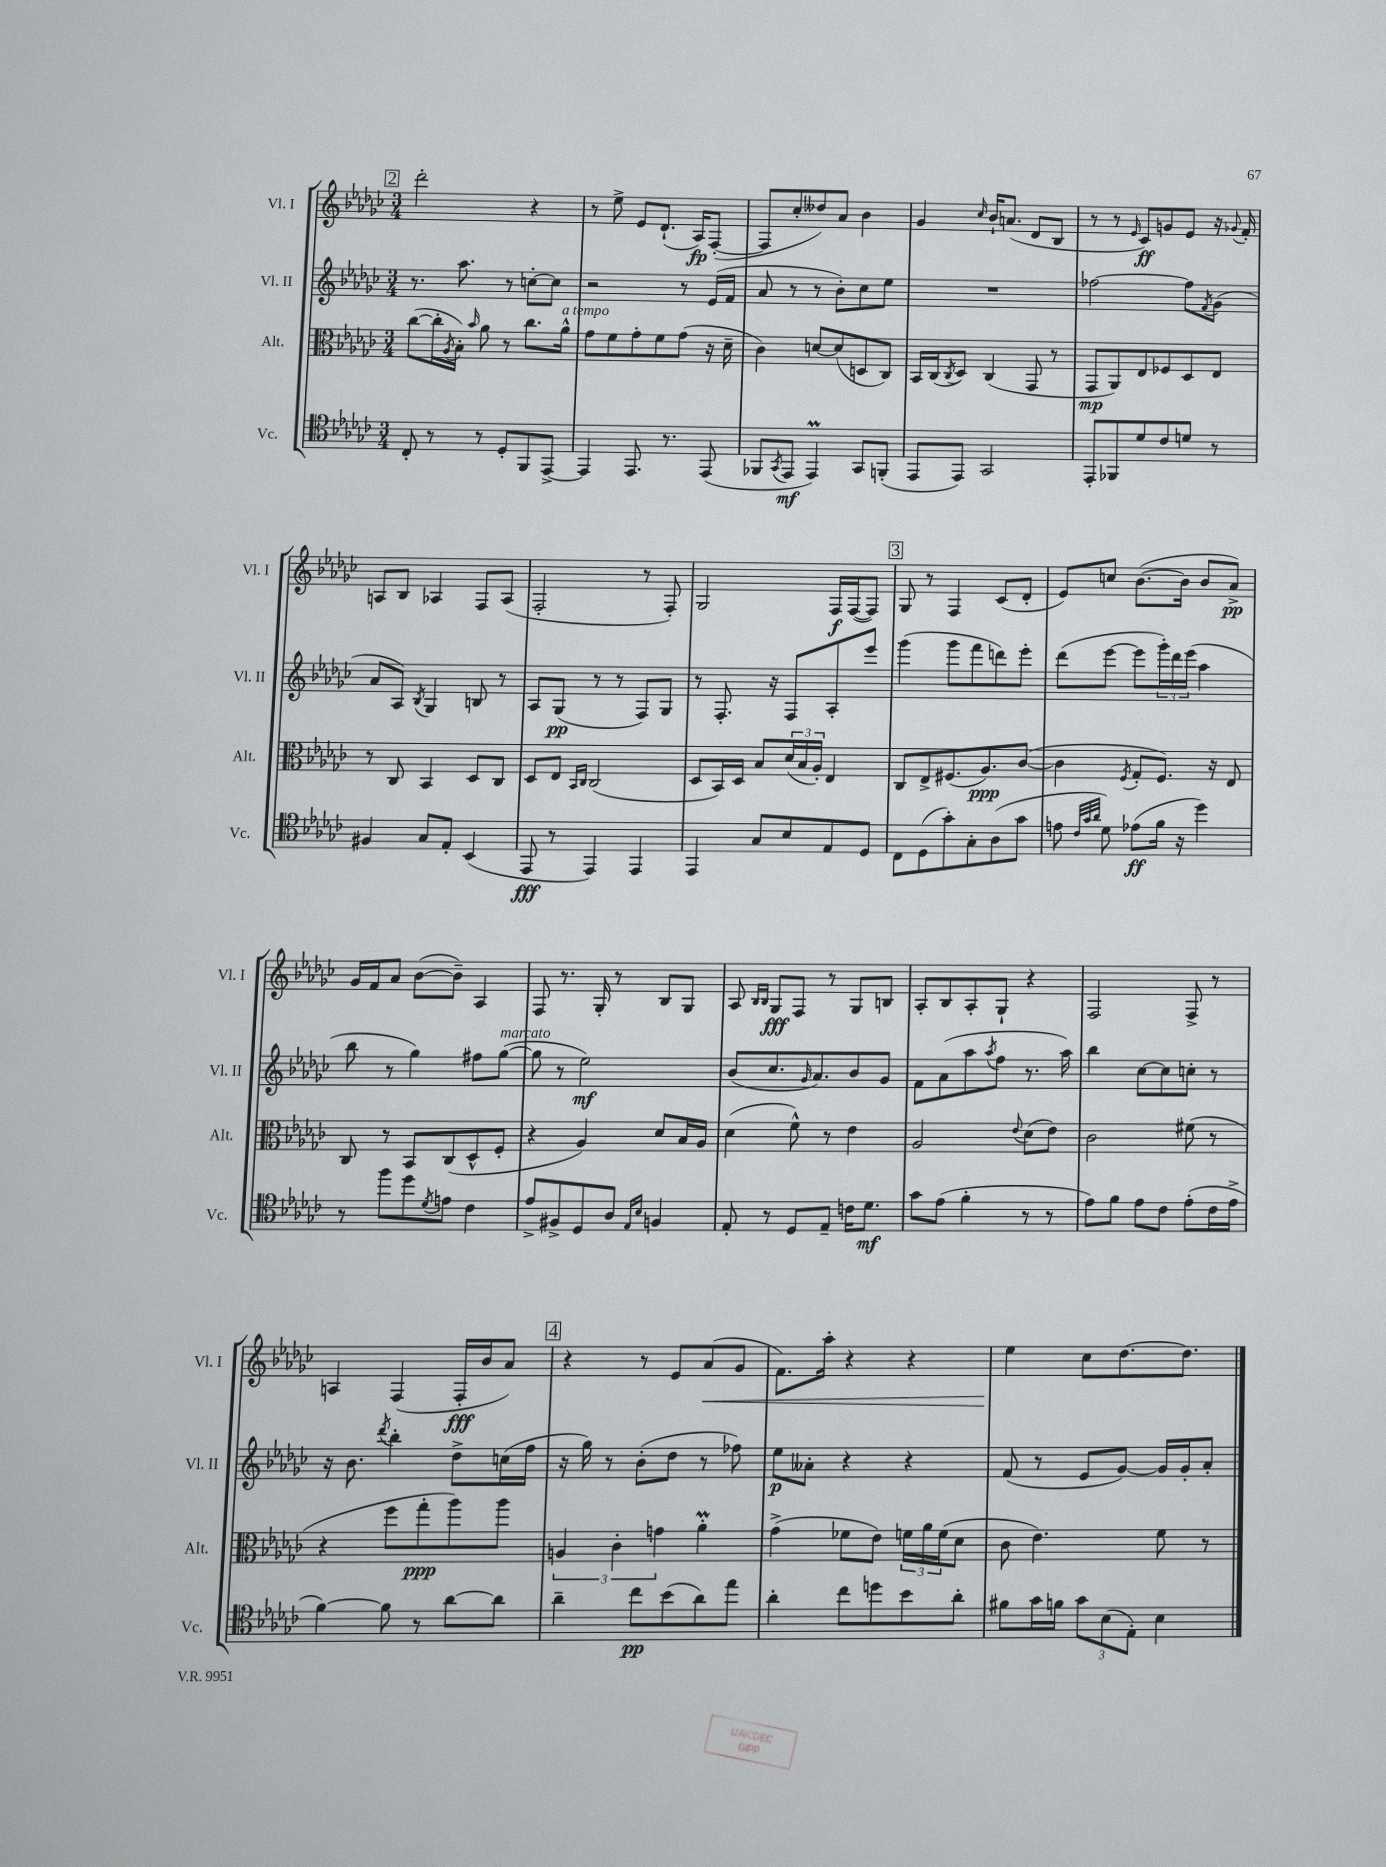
<<
\new StaffGroup <<
\new Staff = "s0" \with { instrumentName = "Vl. I" shortInstrumentName = "Vl. I" } {
    \clef treble \key ges \major \numericTimeSignature \time 3/4
    \mark \markup { \box "2" } des'''2-. r4 |
    r8 ees''8-> ees'8 des'8.-!( aes16\fp) f8~-.( |
    f8 ces''8-. deses''8) aes'8 bes'4 |
    ges'4 \grace { ces''16 } bes'16-! a'8.( des'8 bes8 |
    r8 r8 \grace { ees'16 } ces'8\ff) g'8 ees'8 r16 \appoggiatura { ges'8 } f'16-. |
    a8 bes8 aes4 f8 aes8( |
    f2-. r8 f8-.) |
    ges2 f16\f f16~( f8) |
    \mark \markup { \box "3" } ges8 r8 f4 ces'8( des'8-. |
    ees'8) c''8 bes'8.~( bes'16 bes'8 aes'8->\pp) |
    ges'16 f'16 aes'8 bes'8~( bes'8--) aes4 |
    f8 r8. ges16-. r8 bes8 ges8 |
    aes8 \grace { bes16 bes16 } ges8\fff f8 r8 ges8 b8 |
    aes8-. bes8 aes8-. ges8-! r4 |
    f2 f8-> r8 |
    a4 f4( f16-.\fff bes'16 aes'8) |
    \mark \markup { \box "4" } r4 r8 ees'8 aes'8\<( ges'8 |
    f'8.) aes''16-. r4 r4 |
    ees''4\! ces''8 des''8.~ des''8. \bar "|." |
}
\new Staff = "s1" \with { instrumentName = "Vl. II" shortInstrumentName = "Vl. II" } {
    \clef treble \key ges \major \numericTimeSignature \time 3/4
    \mark \markup { \box "2" } r8. aes''8. r8 c''8~-. c''8 |
    r2 r8 ees'16( f'16 |
    aes'8 r8 r8 bes'8-.) ces''8 ees''8 |
    R2. |
    fes''2~ fes''8 \acciaccatura { f'8 } ges'8( |
    aes'8 aes8) \acciaccatura { bes8 } ges4 b8 r8 |
    aes8 ges8\pp( r8 r8 f8) ges8 |
    r8 f8.-. r16 f8 aes8-. ees'''8 |
    \mark \markup { \box "3" } ges'''4( ges'''8 f'''8 d'''8) ees'''8-. |
    des'''8( ees'''8~ ees'''8 \tuplet 3/2 { ges'''16-.) des'''16 ees'''16( } aes''4 |
    bes''8 r8 ges''4) fis''8 ges''8~^\markup { \italic "marcato" }( |
    ges''8 r8 ees''2\mf) |
    bes'8( ces''8. \grace { ges'16 } aes'8.) bes'8 ges'8 |
    f'8 aes'8( aes''8 \acciaccatura { aes''8 } f''8 r8. aes''16) |
    bes''4 ces''8~ ces''8 c''8-. r8 |
    r16 bes'8. \acciaccatura { des'''8 } bes''4-. des''8-> c''16( f''16 |
    \mark \markup { \box "4" } r16 ges''16) r8 bes'8-.( des''8 r8 fes''8) |
    ees''8\p aeses'8-. r4 r4 |
    f'8( r8 ees'8 ges'8~) ges'16 ges'16-. aes'8-. \bar "|." |
}
\new Staff = "s2" \with { instrumentName = "Alt." shortInstrumentName = "Alt." } {
    \clef alto \key ges \major \numericTimeSignature \time 3/4
    \mark \markup { \box "2" } ces''8~( ces''16-. \acciaccatura { aes8 } bes16-.) \grace { bes'16 } aes'8 r8 ces''8. aes'16-^^\markup { \italic "a tempo" } |
    ges'8 f'8 ges'8-. f'8 ges'8( r16 des'16-- |
    ces'4) d'8~ d'8( d8 ces8) |
    bes,16 ces16( \acciaccatura { ces8 } des8) ces4( ges,8 r8 |
    ges,8\mp aes,8) ees8 fes8 des8 ees8 |
    r8 ces8 bes,4 des8 ces8 |
    des8 ees8 \grace { bes,16 ces16 } ces2( |
    des8 bes,16) des16 bes8 \tuplet 3/2 { des'16( bes16 aes16-.) } ees4 |
    \mark \markup { \box "3" } ces8 ees8-> fis8.( aes8.\ppp) ces'8~( |
    ces'4 \acciaccatura { f8 } ges8-. f8.) r16 ees8 |
    ces8 r8 bes,8 ces8( des8-^ f8-. |
    r4 aes4) des'8 bes16 aes16 |
    des'4( f'8-^) r8 ees'4 |
    aes2 \appoggiatura { ees'8 } des'8( ees'8) |
    ces'2 fis'8( r8 |
    r4 f''8 ges''8-.\ppp aes''8) aes''8 |
    \mark \markup { \box "4" } \tuplet 3/2 { a4 ces'4-. g'4 } aes'4-.\prall |
    ges'4->( fes'8 ees'8) \tuplet 3/2 { f'16 aes'16 f'16( } des'8 |
    ces'8 ees'4.) f'8 r8 \bar "|." |
}
\new Staff = "s3" \with { instrumentName = "Vc." shortInstrumentName = "Vc." } {
    \clef tenor \key ges \major \numericTimeSignature \time 3/4
    \mark \markup { \box "2" } ces8-. r8 r8 des8-. f,8 ees,8~-> |
    ees,4 ees,8. r8. ees,8( |
    fes,8 \acciaccatura { ges,8 } ees,8\mf ees,4\prall) ges,8 f,8-.( |
    ees,8 ees,8) ges,2 |
    ees,8-. fes,8 des'8 ces'8 d'8 r8 |
    fis4 ges8 ees8-. bes,4( |
    ees,8\fff r8 ees,4) ees,4 |
    ees,4 ges8 bes8 ees8 des8 |
    \mark \markup { \box "3" } ces8 des8( ges'8-.) ges8-. aes8( ges'8 |
    e'8 \grace { ces'32 ges'32 aes'32 } des'8) ees'8\ff( f'16 r16 des''4) |
    r8 f''8 des''8 \acciaccatura { des'8 } e'8 ces'4 |
    ees'8-> fis8-> des8 aes8 \grace { ees16 bes16 } f4 |
    ees8-. r8 des8 ees8-- c'16 des'8.\mf |
    ges'8 ees'8( f'4-. r8 r8 |
    ees'8) f'8 ees'8 ces'8 ees'8-.( ces'16 ees'16-> |
    f'4~) f'8 r8 aes'8~ aes'8 |
    \mark \markup { \box "4" } aes'4-- ces''8\pp bes'8( aes'8) ees''8 |
    aes'4-. ces''8 d''8 bes'8 aes'8-. |
    fis'8 ges'16 f'16 \tuplet 3/2 { ges'8 bes8( ees8-.) } bes4 \bar "|." |
}
>>
>>
\layout { \context { \Score \remove "Bar_number_engraver" } }
